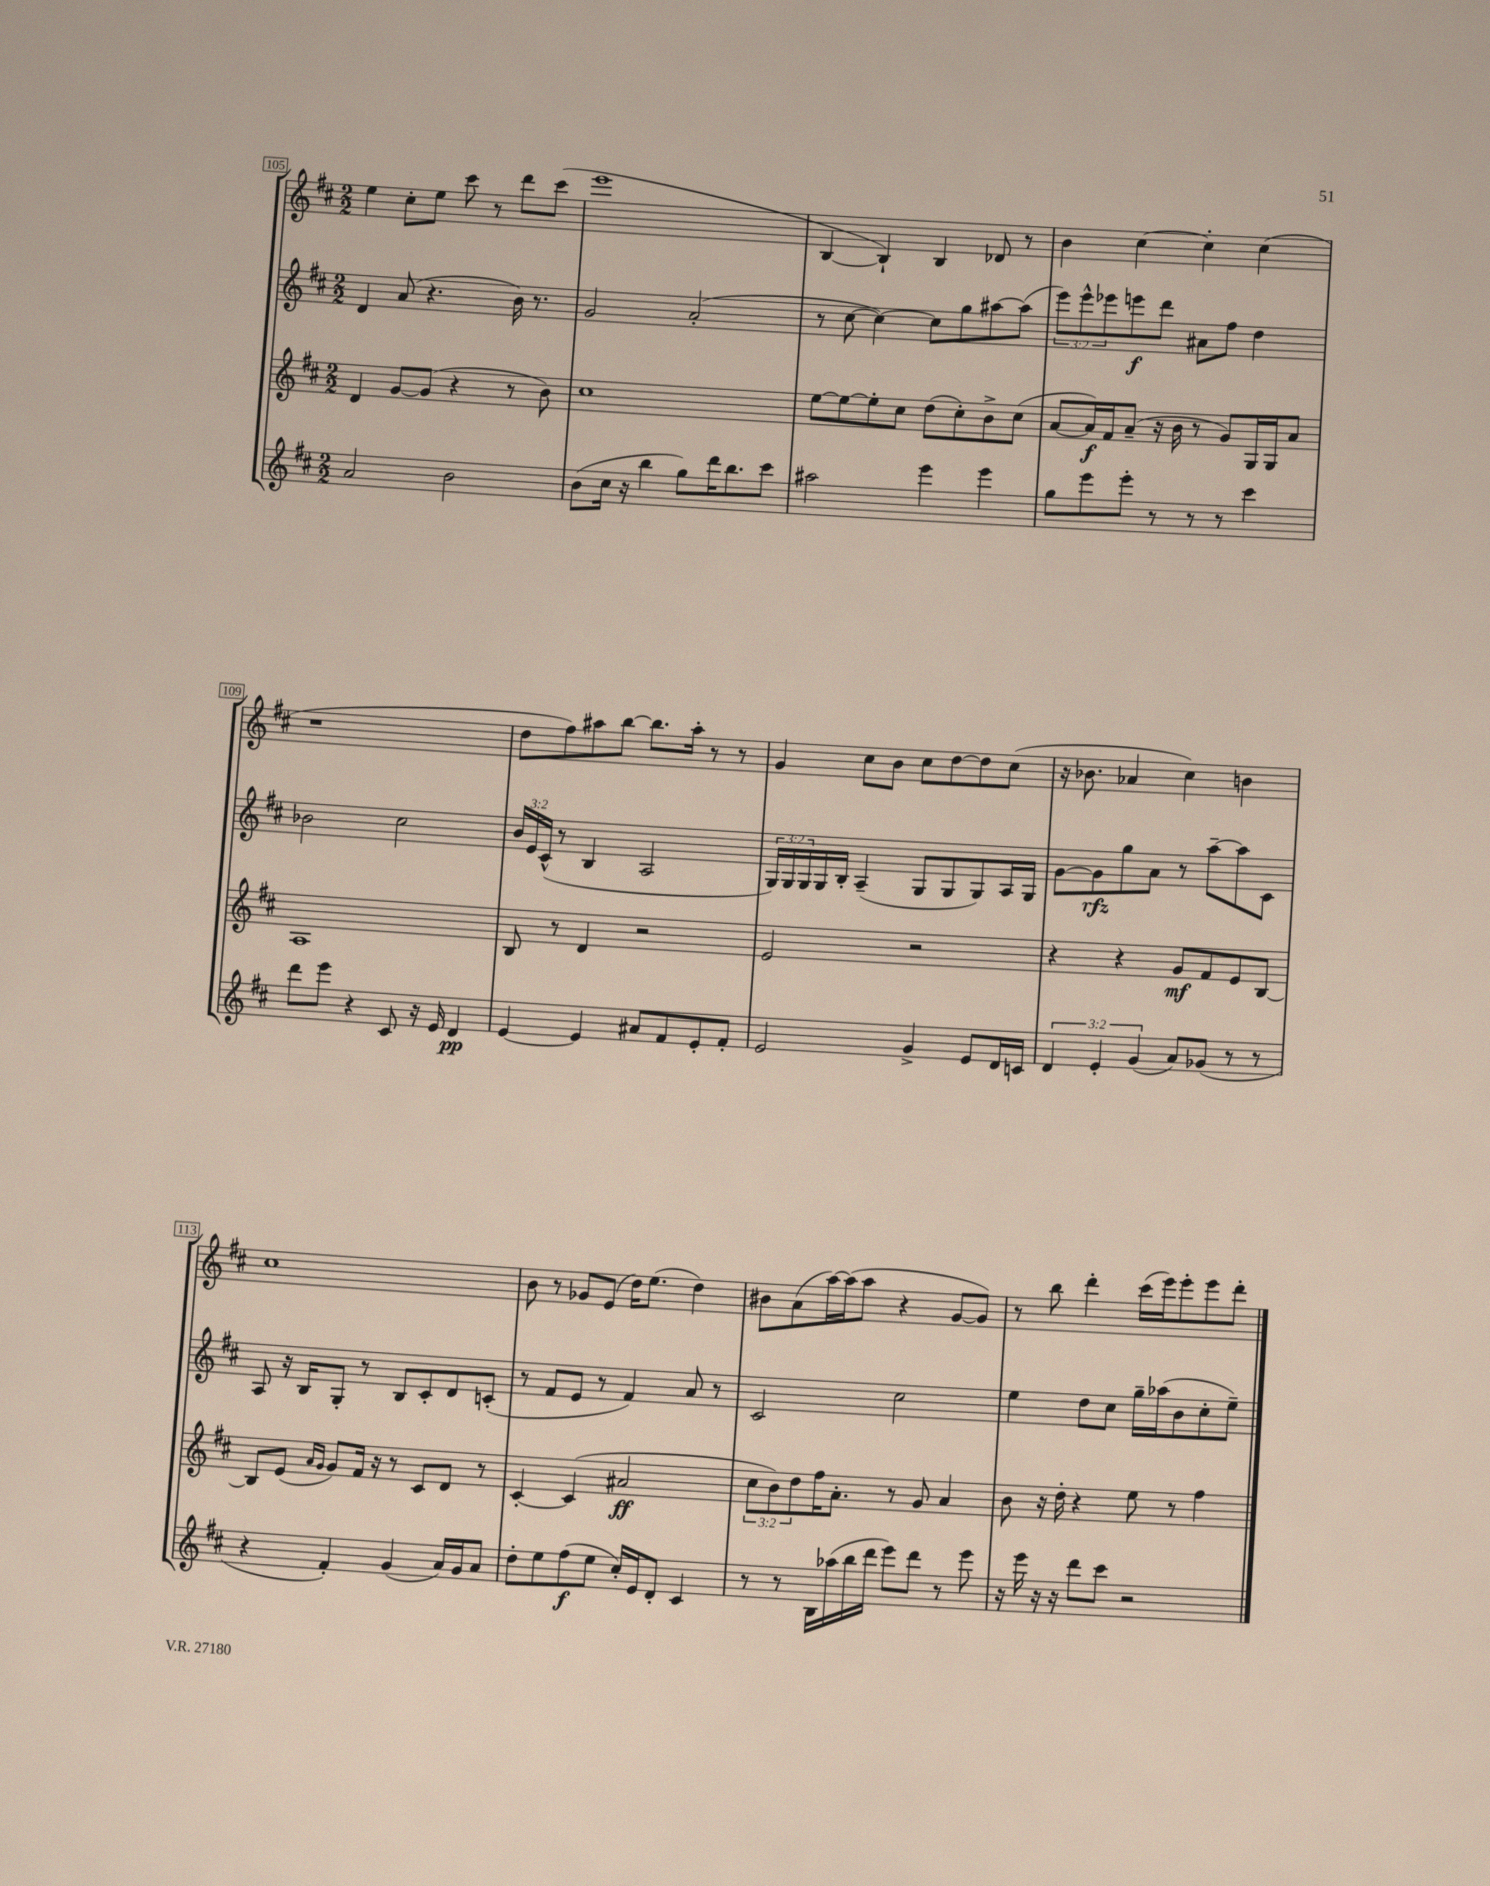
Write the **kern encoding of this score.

**kern	**dynam	**kern	**dynam	**kern	**dynam	**kern
*part4	*part4	*part3	*part3	*part2	*part2	*part1
*staff4	*staff4	*staff3	*staff3	*staff2	*staff2	*staff1
*clefG2	*	*clefG2	*	*clefG2	*	*clefG2
*k[f#c#]	*	*k[f#c#]	*	*k[f#c#]	*	*k[f#c#]
*M2/2	*	*M2/2	*	*M2/2	*	*M2/2
=105	=105	=105	=105	=105	=105	=105
2a/	.	4d/	.	4d/	.	4ee\
.	.	[8g/L	.	(8a/	.	8cc#'\L
.	.	(8g/J]	.	4.r	.	8ee\J
2b\	.	4r	.	.	.	8ccc#\
.	.	.	.	.	.	8r
.	.	8r	.	16b\)	.	8ddd\L
.	.	.	.	8.r	.	.
.	.	8b\)	.	.	.	(8ccc#\J
=106	=106	=106	=106	=106	=106	=106
(8b\L	.	1cc#	.	2g/	.	1eee
16cc#\Jk	.	.	.	.	.	.
16r	.	.	.	.	.	.
4bb\	.	.	.	.	.	.
8gg\L)	.	.	.	(2a'/	.	.
16ddd\K	.	.	.	.	.	.
8.bb\	.	.	.	.	.	.
8ccc#\J	.	.	.	.	.	.
=107	=107	=107	=107	=107	=107	=107
2aa#X\	.	[8ee\L	.	8r	.	[4B/
.	.	8ee\_	.	[8cc#\	.	.
.	.	8ee'\]	.	4cc#\_)	.	4B`/])
.	.	8cc#\J	.	.	.	.
4eee\	.	(8dd\L	.	8cc#\L]	.	4B/
.	.	8cc#'\)	.	8gg\	.	.
4eee\	.	8b^\	.	[8aa#X\	.	8d-X/
.	.	(8cc#\J	.	(8aa#\J]	.	8r
=108	=108	=108	=108	=108	=108	=108
8gg\L	.	[8a/L	.	12eee\L)	.	4b\
.	.	.	.	12eee^^\	.	.
8eee\	.	16a/L])	f	.	.	.
.	.	.	.	12eee-X\	.	.
.	.	16f#/J	.	.	.	.
8eee'\J	.	(8a~/J	.	8eeen\	f	[4cc#\
8r	.	16r	.	8ddd\J	.	.
.	.	16b\	.	.	.	.
8r	.	8r	.	8a#X\L	.	4cc#'\]
8r	.	8g/L)	.	8ff#\J	.	.
4ccc#\	.	16G/L	.	4dd\	.	(4cc#\
.	.	16G/J	.	.	.	.
.	.	8a/J	.	.	.	.
!!LO:LB:g=z
=109	=109	=109	=109	=109	=109	=109
8ddd\L	.	1A	.	2b-X\	.	1r
8eee\J	.	.	.	.	.	.
4r	.	.	.	.	.	.
8c#/	.	.	.	2cc#\	.	.
16r	.	.	.	.	.	.
16e/	.	.	.	.	.	.
4d/	pp	.	.	.	.	.
=110	=110	=110	=110	=110	=110	=110
[4e/	.	8B/	.	24b/LL	.	8dd\L
.	.	.	.	24e/	.	.
.	.	.	.	(24c#^^/JJ	.	.
.	.	8r	.	8r	.	8ff#\)
4e/]	.	4d/	.	4B/	.	8aa#X\
.	.	.	.	.	.	[8bb\J
8a#X/L	.	2r	.	2A/	.	8.bb\L]
8f#/	.	.	.	.	.	.
.	.	.	.	.	.	16aa#'\Jk
8e'/	.	.	.	.	.	8r
8f#'/J	.	.	.	.	.	8r
=111	=111	=111	=111	=111	=111	=111
2e/	.	2e/	.	24G/LL)	.	4g/
.	.	.	.	24G/	.	.
.	.	.	.	24G/	.	.
.	.	.	.	16G/	.	.
.	.	.	.	16B'/JJ	.	.
.	.	.	.	(4A~/	.	8cc#\L
.	.	.	.	.	.	8b\J
4g^/	.	2r	.	8G/L	.	8cc#\L
.	.	.	.	8G/	.	[8dd\
8e/L	.	.	.	8G/)	.	8dd\]
16d/L	.	.	.	16A/L	.	(8cc#\J
16cn/JJ	.	.	.	16G/JJ	.	.
=112	=112	=112	=112	=112	=112	=112
6d/	.	4r	.	[8g\L	.	16r
.	.	.	.	.	.	8.b-X\
.	.	.	.	8g\]	rfz	.
6e'/	.	.	.	.	.	.
.	.	4r	.	8gg\	.	4a-X/
(6g/	.	.	.	.	.	.
.	.	.	.	8a\J	.	.
8a/L)	.	8g/L	mf	8r	.	4cc#\)
(8g-X/J	.	8f#/	.	[8aa~\L	.	.
8r	.	8e/	.	8aa\]	.	4bn\
8r	.	[8B/J	.	8c#\J	.	.
!!LO:LB:g=z
=113	=113	=113	=113	=113	=113	=113
4r	.	8B/L]	.	8A/	.	1cc#
.	.	(8e/J	.	16r	.	.
.	.	.	.	16B/KL	.	.
.	.	16qqa/LL	.	.	.	.
.	.	16qqg/JJ	.	.	.	.
4f#'/)	.	8g/L)	.	8G'/J	.	.
.	.	16f#/Jk	.	8r	.	.
.	.	16r	.	.	.	.
(4g/	.	8r	.	8B/L	.	.
.	.	8c#/L	.	8c#'/	.	.
16a/LL)	.	8d/J	.	8d/	.	.
16g/J	.	.	.	.	.	.
8a/J	.	8r	.	(8cn'/J	.	.
=114	=114	=114	=114	=114	=114	=114
8dd'\L	.	[4c#'/	.	8r	.	8b\
8ee\	.	.	.	8f#/L	.	8r
(8ff#\	f	(4c#/]	.	8e/J	.	8g-X/L
8ee\J	.	.	.	8r	.	(8e/J
16cc#'/LL)	.	2a#X/	ff	4f#/)	.	16dd\KL)
16e/J	.	.	.	.	.	(8.ee\J
8d'/J	.	.	.	.	.	.
4c#/	.	.	.	8a/	.	4dd\)
.	.	.	.	8r	.	.
=115	=115	=115	=115	=115	=115	=115
8r	.	12cc#\L	.	2c#/	.	8b#X\L
.	.	12b\)	.	.	.	.
8r	.	.	.	.	.	(8a\
.	.	12dd\	.	.	.	.
16B\LL	.	16ff#\K	.	.	.	[16aa\L)
(16aa-X\	.	8.a'\J	.	.	.	(16aa\J]
16bb\	.	.	.	.	.	8aa\J
16ddd\JJ	.	.	.	.	.	.
8eee\L)	.	8r	.	2cc#\	.	4r
8ddd\J	.	8g/	.	.	.	.
8r	.	4a/	.	.	.	[8g/L
8eee\	.	.	.	.	.	8g/J])
=116	=116	=116	=116	=116	=116	=116
16r	.	8b\	.	4ee\	.	8r
16eee\	.	.	.	.	.	.
16r	.	16r	.	.	.	8bb\
16r	.	16dd'\	.	.	.	.
8ddd\L	.	4r	.	8dd\L	.	4ddd'\
8ccc#\J	.	.	.	8cc#\J	.	.
2r	.	8ee\	.	16gg~\LL	.	(16ccc#\LL
.	.	.	.	(16aa-X\J	.	16eee\J)
.	.	8r	.	8b\	.	8eee'\
.	.	4ff#\	.	8cc#'\	.	8eee\
.	.	.	.	8ee~\J)	.	8ddd'\J
==	==	==	==	==	==	==
*-	*-	*-	*-	*-	*-	*-
